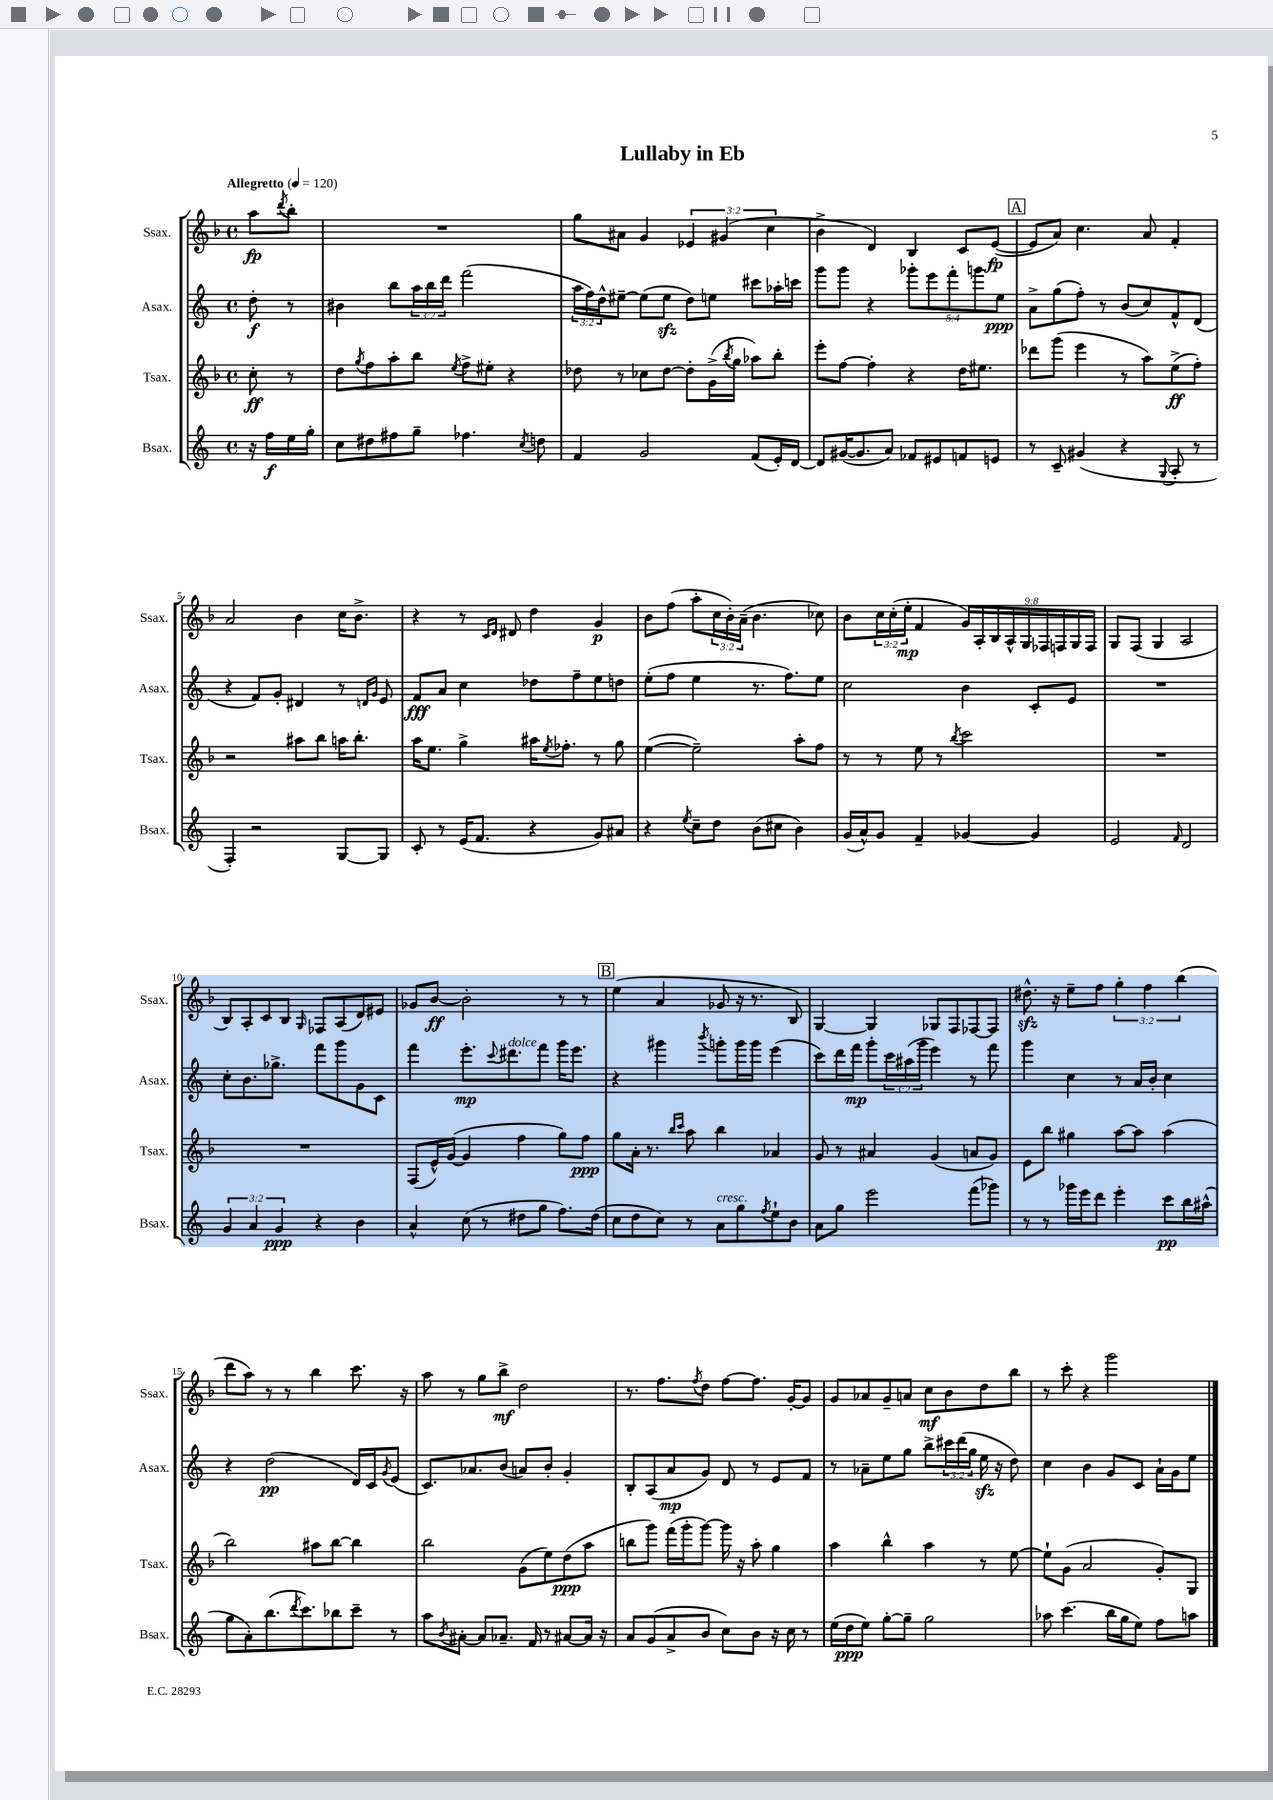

**kern	**kern	**kern	**kern
*staff4	*staff3	*staff2	*staff1
*clefG2	*clefG2	*clefG2	*clefG2
*k[]	*k[b-]	*k[]	*k[b-]
*M4/4	*M4/4	*M4/4	*M4/4
*met(c)	*met(c)	*met(c)	*met(c)
*MM120	*MM120	*MM120	*MM120
16r	8cc'	8dd'	8aa
16ff	.	.	.
.	.	.	8qddd
16ee	8r	8r	8bb-'
16gg'	.	.	.
=	=	=	=
8cc	8dd	4b#	1r
.	8qgg	.	.
8dd#	8ff	.	.
8ff#	8aa'	8bb	.
8gg~	8bb-	24aa	.
.	.	24bb	.
.	.	24ddd	.
.	8qee	.	.
4.ff-	8ff^	(2fff	.
.	8ee#'	.	.
.	4r	.	.
8qcc	.	.	.
8dd	.	.	.
=	=	=	=
4f	8dd-	24aa	8gg
.	.	24ff)	.
.	.	24dd^^	.
.	8r	[8ee#~	8a#
2g	8cc-	(8ee#]	4g
.	[8dd-	8ee#	.
.	8dd-']	8dd)	6e-
.	(16g^	8ee	.
.	.	.	(6g#
.	8qbb-	.	.
.	16gg	.	.
(8f	8aa-)	8ccc#	.
.	.	.	6cc
16e')	8bb-'	16aa-'	.
[16d	.	16ccc	.
=	=	=	=
8d]	8eee'	8ggg	4b-^
([16g#	[8ff	8ggg	.
8.g#]	.	.	.
.	4ff']	4r	4d)
8a)	.	.	.
8f-	4r	10ggg-'	4B-
.	.	10eee	.
8e#	.	.	.
.	.	10fff'	.
8f	16dd	.	8c
.	.	10ggg	.
.	8.ee#	.	.
8e	.	.	([8e
.	.	10ee	.
=	=	=	=
8r	8ddd-	8a^	8e]
8c~	(8ggg	(8gg	8a)
(4g#	4eee	8ff')	4.cc
.	.	8r	.
4r	8r	(8b	.
.	8aa)	8cc)	8a
8qqG	.	.	.
8A'	(8ee^	8f^^	4f'
8r	8ff')	(8d	.
=	=	=	=
4F')	2r	4r	2a
2r	.	8f)	.
.	.	8g'	.
.	8aa#	4d#	4b-
.	8bb-	.	.
[8G	16aa	8r	16cc
.	8.bb-'	.	8.b-^
.	.	16qqd	.
.	.	16qqg	.
8G]	.	8e	.
=	=	=	=
8c'	16aa	8f	4r
.	8.ee	.	.
8r	.	8a	.
(16e	4gg^	4cc	8r
8.f	.	.	.
.	.	.	16qqc
.	.	.	16qqd
.	.	.	8d#
4r	16aa#	8dd-	4dd
.	8qee	.	.
.	8.ff-'	.	.
.	.	8ff~	.
8g)	8r	8ee	4g
8a#	8gg	8dd	.
=	=	=	=
4r	([4ee	(8ee'	8b-
.	.	8ff	(8ff
8qee	.	.	.
8cc~	2ee~])	4ee	8aa'
8dd	.	.	24cc
.	.	.	24b-')
.	.	.	(24a~
(8b	.	8.r	4.b-
8cc#	.	.	.
.	.	8.ff)	.
4b)	8aa'	.	.
.	8ff	8ee	8cc-)
=	=	=	=
(16g	8r	2cc	8b-
16a^^)	.	.	.
8g	8r	.	24cc
.	.	.	(24cc'
.	.	.	24ee'
4f~	8ee	.	4f
.	8r	.	.
.	8qbb-	.	.
[4g-	2ccc	4b	18g)
.	.	.	18A'
.	.	.	18B-
.	.	.	18A^^
.	.	.	18G
4g-]	.	8c'	.
.	.	.	18F-
.	.	.	18F
.	.	8e	.
.	.	.	18G
.	.	.	18F
=	=	=	=
2e	1r	1r	8G
.	.	.	(8F
.	.	.	4G
16qqf	.	.	.
2d	.	.	2A
=	=	=	=
6g	1r	8cc'	8B-)
.	.	8.b	8A'
6a	.	.	.
.	.	.	8c
.	.	8.gg-^	.
6g	.	.	.
.	.	.	8B-
.	.	.	16qqG
4r	.	8fff	8F-
.	.	8ggg	(8A
4b	.	8g	8d)
.	.	8c	8e#
=	=	=	=
4a^^	(8F	4fff	8g-
.	16e^^)	.	[8b-
.	([16g	.	.
(8cc	4g]	8.eee'	2b-']
8r	.	.	.
.	.	8qqccc	.
.	.	8.ddd#	.
8dd#	4ff	.	.
8gg	.	8fff	.
8.ff)	8gg)	16ggg	8r
.	.	8.eee	.
.	8ff	.	8r
(16dd#	.	.	.
=	=	=	=
8cc	8gg	4r	(4ee
8dd	16a'	.	.
.	8.r	.	.
8cc)	.	4ggg#	4a
.	16qqbb-	.	.
.	16qqccc	.	.
8r	8aa	.	.
.	.	8qbbb	.
8a	4bb-	8ggg'	8g-
8gg	.	16ggg	16r
.	.	16ggg	8.r
8qff	.	.	.
8ee`	4a-	(4eee	.
8b	.	.	8B-)
=	=	=	=
8a	8g	8ccc)	[4G
8gg	8r	16ddd	.
.	.	16fff	.
2eee	4a#	8ggg'	4G]
.	.	24ccc	.
.	.	(24aa#	.
.	.	24ggg	.
.	(4g	4eee)	8G-
.	.	.	8F
(8fff	8a	8r	[8F-
8ggg-)	8g)	8fff	8F-]
=	=	=	=
8r	8e	4ggg	8.dd#^^
8r	8bb-	.	.
.	.	.	16r
16ggg-	4gg#	4cc	8ee~
16eee	.	.	.
8ddd	.	.	8ff
4eee'	[8aa	8r	6gg'
.	8aa]	16a	.
.	.	.	6ff
.	.	16b'	.
8ccc	(4aa	4cc	.
.	.	.	(6bb-
16bb	.	.	.
(16aa#^^	.	.	.
=	=	=	=
8gg	2bb-)	4r	8ddd
8a')	.	.	8aa)
(8.bb	.	(2dd	8r
.	.	.	8r
8qddd	.	.	.
8.ccc)	.	.	.
.	8aa#	.	4bb-
8bb-	[8bb-	.	.
8ccc~	4bb-]	16d)	8.ccc
.	.	16c	.
.	.	8qg	.
8r	.	(8e	.
.	.	.	16r
=	=	=	=
8aa	2bb-	8.c)	8aa
8qb	.	.	.
[8a#'	.	.	8r
.	.	8.a-	.
8a#]	.	.	8gg
8.a-~	.	(8b	8bb-^
.	(8g	8a)	2dd
16f	.	.	.
8r	8ee)	8b'	.
[8a#	(8dd	4g'	.
16a#]	8aa	.	.
16r	.	.	.
=	=	=	=
8a	8bb	8B'	8.r
(8g	8ggg)	(8A	.
.	.	.	8.ff
8a^	(16fff	8a	.
.	16ggg'	.	.
.	.	.	8qff
8b	[8ggg)	8g)	8dd
8cc)	16ggg]	8d	[8ff
.	16r	.	.
8b	8aa'	8r	8.ff]
16r	4gg	8e	.
16cc	.	.	[16g'
8r	.	8f	8g]
=	=	=	=
(16ee	4aa	8r	8g
16dd	.	.	.
8ee)	.	8a-~	8a-
[8gg'	4bb-^^	8ee	8g~
8gg~]	.	8gg	8a
2gg	4aa	8bb^	8cc
.	.	24ccc#	8b-
.	.	(24ddd	.
.	.	24gg	.
.	8r	16ee	8dd
.	.	16r	.
.	[8ee	8dd)	8bb-
=	=	=	=
8aa-	8ee`]	4cc	8r
(4.ccc	(8g	.	8ccc'
.	2a	4b	4r
16bb	.	8g	2ggg
16gg	.	.	.
8ee)	.	8c	.
8ff	8g')	16a`	.
.	.	16g	.
8aa	8G	8ee	.
==	==	==	==
*-	*-	*-	*-
